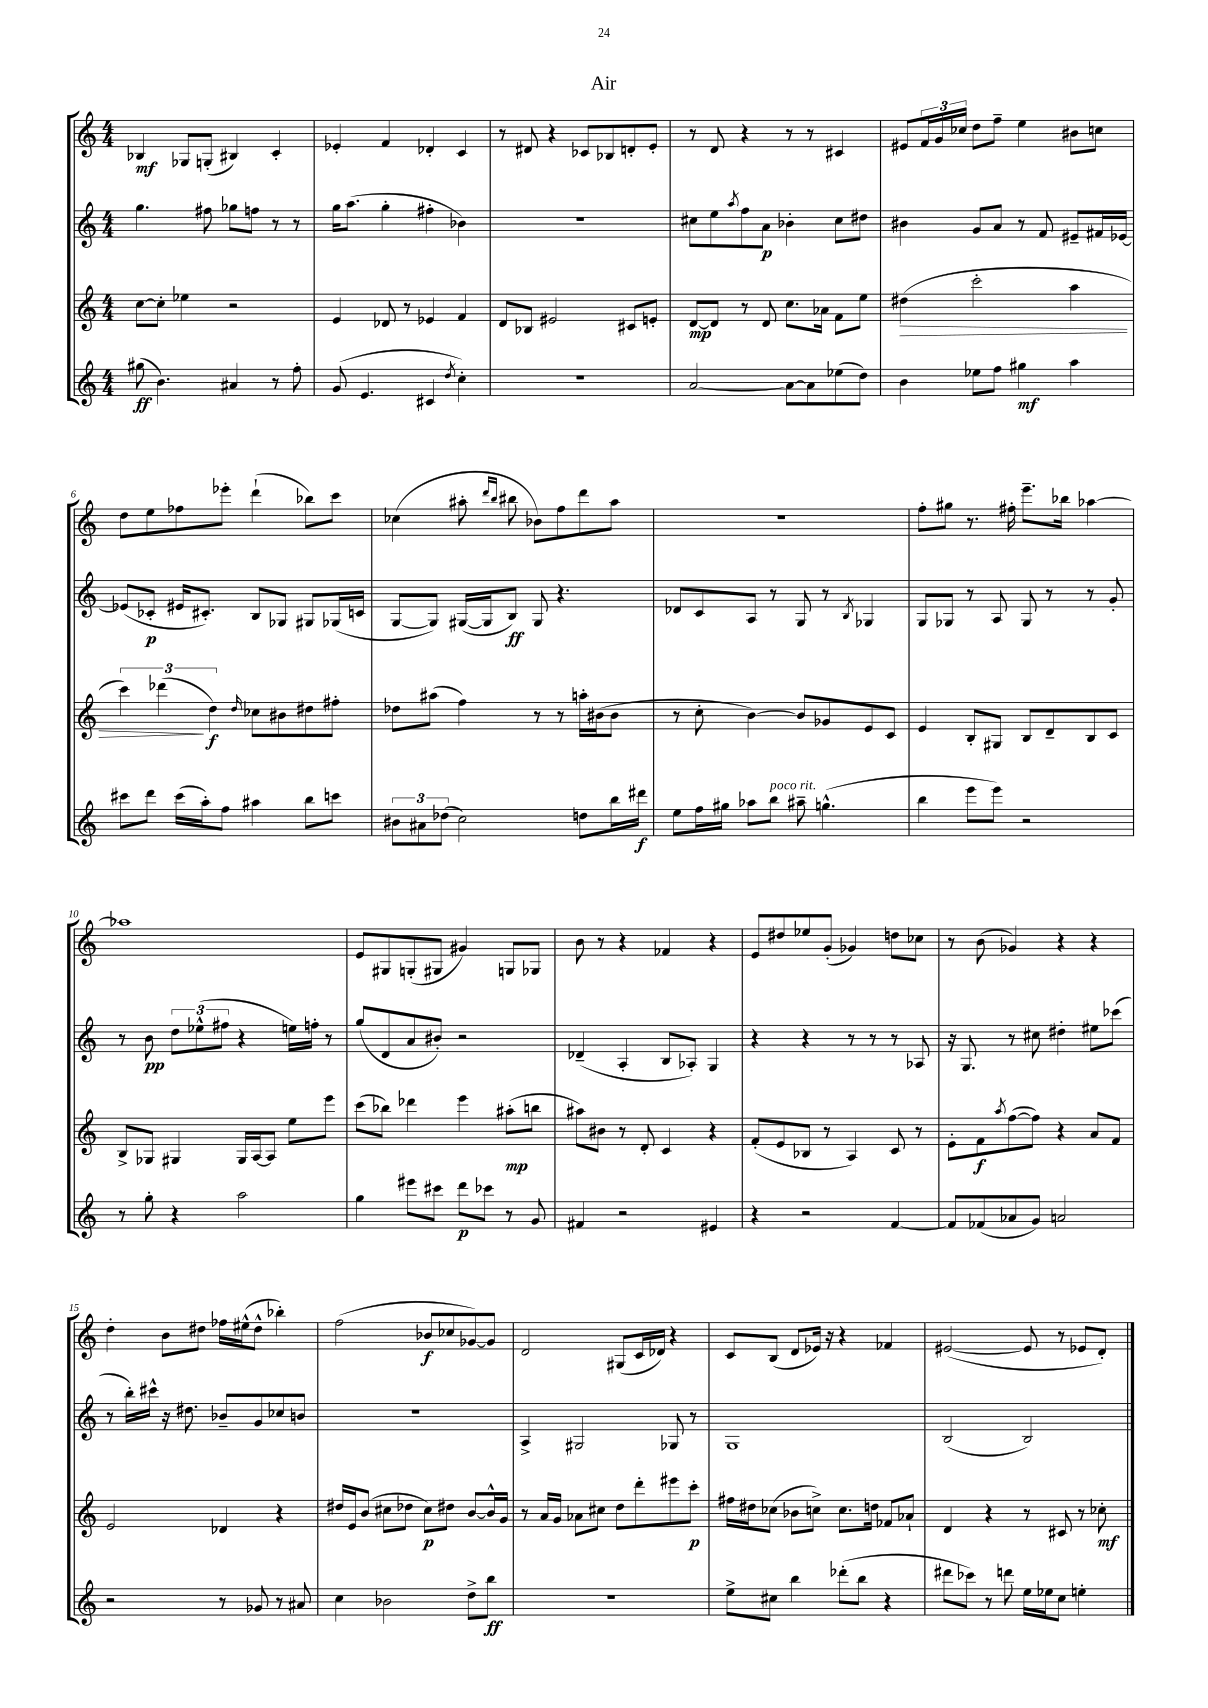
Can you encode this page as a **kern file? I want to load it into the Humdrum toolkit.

**kern	**kern	**kern	**kern
*staff4	*staff3	*staff2	*staff1
*clefG2	*clefG2	*clefG2	*clefG2
*k[]	*k[]	*k[]	*k[]
*M4/4	*M4/4	*M4/4	*M4/4
(8gg#	[8cc	4.gg	4B-
4.b)	8cc']	.	.
.	4ee-	.	8G-
.	.	8ff#	(8G'
4a#	2r	8gg-	4B#)
.	.	8ff	.
8r	.	8r	4c'
8ff'	.	8r	.
=	=	=	=
(8g	4e	16gg	4e-'
.	.	(8.aa	.
4.e	.	.	.
.	8d-	4gg'	4f
.	8r	.	.
4c#	4e-	4ff#'	4d-'
8qdd	.	.	.
4cc')	4f	4b-)	4c
=	=	=	=
1r	8d	1r	8r
.	8B-	.	8d#
.	2e#	.	4r
.	.	.	8c-
.	.	.	8B-
.	8c#	.	8d'
.	8e'	.	8e'
=	=	=	=
[2a	[8d	8cc#	8r
.	8d]	8ee	8d
.	.	8qaa	.
.	8r	8ff	4r
.	8d	8a	.
8a_	8.cc	4b-'	8r
8a]	.	.	8r
.	16a-	.	.
(8ee-	8f	8cc#	4c#
8dd)	8ee	8dd#	.
=	=	=	=
4b	(4dd#	4b#	8e#
.	.	.	24f
.	.	.	24g
.	.	.	24cc-
8ee-	2ccc'	8g	8dd
8ff	.	8a	8ff~
4gg#	.	8r	4ee
.	.	8f	.
4aa	4aa	8e#~	8b#
.	.	16f#	8cc
.	.	[16e-	.
=	=	=	=
8ccc#	6ccc)	(8e-]	8dd
8ddd	.	8c-'	8ee
.	(6ddd-	.	.
(16ccc#	.	16e#	8ff-
16aa')	.	8.c#')	.
.	6dd)	.	.
8ff	.	.	8eee-'
.	16qqdd	.	.
4aa#	8cc-	8B	(4ddd`
.	8b#	8G-	.
8bb	8dd#	8G#	8bb-)
8ccc	8ff#'	(16G-	8ccc
.	.	16c	.
=	=	=	=
12b#	8dd-	[8G	(4cc-
12a#	.	.	.
.	(8aa#	8G])	.
(12dd-	.	.	.
2cc)	4ff)	([16G#	8aa#'
.	.	16G#]	.
.	.	.	16qqddd
.	.	.	16qqbb
.	.	8B)	8bb#
.	8r	8G#	8b-)
.	8r	4.r	8ff
8dd	16aa'	.	8ddd
.	(16b#	.	.
16bb	8b#	.	8aa#
16ddd#	.	.	.
=	=	=	=
8ee	8r	8d-	1r
16ff	8cc'	8c	.
16gg#	.	.	.
8aa-	[4b)	8A	.
8bb	.	8r	.
8aa#~	8b]	8G	.
(4.gg^^	8g-	8r	.
.	.	8qB	.
.	8e	4G-	.
.	8c	.	.
=	=	=	=
4bb	4e	8G	8ff'
.	.	8G-	8gg#
8eee	8B'	8r	8.r
8eee)	8G#	8A	.
.	.	.	16ff#'
2r	8B	8G-	8.eee~
.	8d~	8r	.
.	.	.	16bb-
.	8B	8r	[4aa-
.	8c	8g'	.
=	=	=	=
8r	8B^	8r	1aa-]
8gg'	8G-	8b	.
4r	4G#	12dd	.
.	.	(12ee-^^	.
.	.	12ff#	.
2aa	16G#	4r	.
.	[16A	.	.
.	8A]	.	.
.	8ee	16ee)	.
.	.	16ff'	.
.	8eee	8r	.
=	=	=	=
4gg	(8ccc	(8gg	8e
.	8bb-)	8d	8G#
8eee#	4ddd-	8a	(8G'
8ccc#	.	8b#')	8G#
8ddd	4eee	2r	4g#)
8ccc-	.	.	.
8r	(8aa#'	.	8G
8g	8bb	.	8G-
=	=	=	=
4f#	8aa#)	(4d-~	8b
.	8b#	.	8r
2r	8r	4A'	4r
.	8d'	.	.
.	4c	8B	4f-
.	.	8A-')	.
4e#	4r	4G	4r
=	=	=	=
4r	(8f'	4r	8e
.	8e	.	8dd#
2r	8B-	4r	8ee-
.	8r	.	(8g'
.	4A)	8r	4g-)
.	.	8r	.
[4f	8c	8r	8dd
.	8r	8A-	8cc-
=	=	=	=
8f]	8e'	16r	8r
.	.	8.G	.
(8f-	8f	.	(8b
.	8qaa	.	.
8a-	([8ff	8r	4g-)
8g)	8ff])	8cc#	.
2a	4r	4dd#'	4r
.	8a	8ee#	4r
.	8f	(8ccc-	.
=	=	=	=
2r	2e	8r	4dd'
.	.	16bb')	.
.	.	16ccc#^^	.
.	.	16r	8b
.	.	8.dd#	.
.	.	.	8dd#
8r	4d-	8b-~	16ff-
.	.	.	(16ee#^^
8g-	.	8g	8dd#^^
8r	4r	8cc-	4bb-')
8a#	.	8b	.
=	=	=	=
4cc	16dd#	1r	(2ff
.	16e	.	.
.	(8b	.	.
2b-	8cc#	.	.
.	8dd-	.	.
.	8cc#)	.	8b-
.	8dd#	.	8cc-
8dd^	[8b	.	[8g-)
8bb	16b^^]	.	8g-]
.	16g	.	.
=	=	=	=
1r	8r	4A^	2d
.	16a	.	.
.	16g	.	.
.	8a-	2G#	.
.	8cc#	.	.
.	8dd	.	(8G#
.	8ddd'	.	16c
.	.	.	16d-)
.	8eee#	8G-	4r
.	8ccc'	8r	.
=	=	=	=
8ee^	16ff#	1G	8c
.	16dd#	.	.
8cc#	(8cc-	.	(8B
4bb	8b-	.	8d
.	8cc^)	.	16e-)
.	.	.	16r
(8ddd-'	8.cc	.	4r
8bb	.	.	.
.	16dd	.	.
4r	8f-	.	4f-
.	8a-`	.	.
=	=	=	=
8ddd#	4d	(2B	([2e#
8ccc-)	.	.	.
8r	4r	.	.
8ddd	.	.	.
16ee	8r	2B)	8e#]
16ee-	.	.	.
8cc	8c#	.	8r
4ee'	8r	.	8e-
.	8cc-'	.	8d')
==	==	==	==
*-	*-	*-	*-
